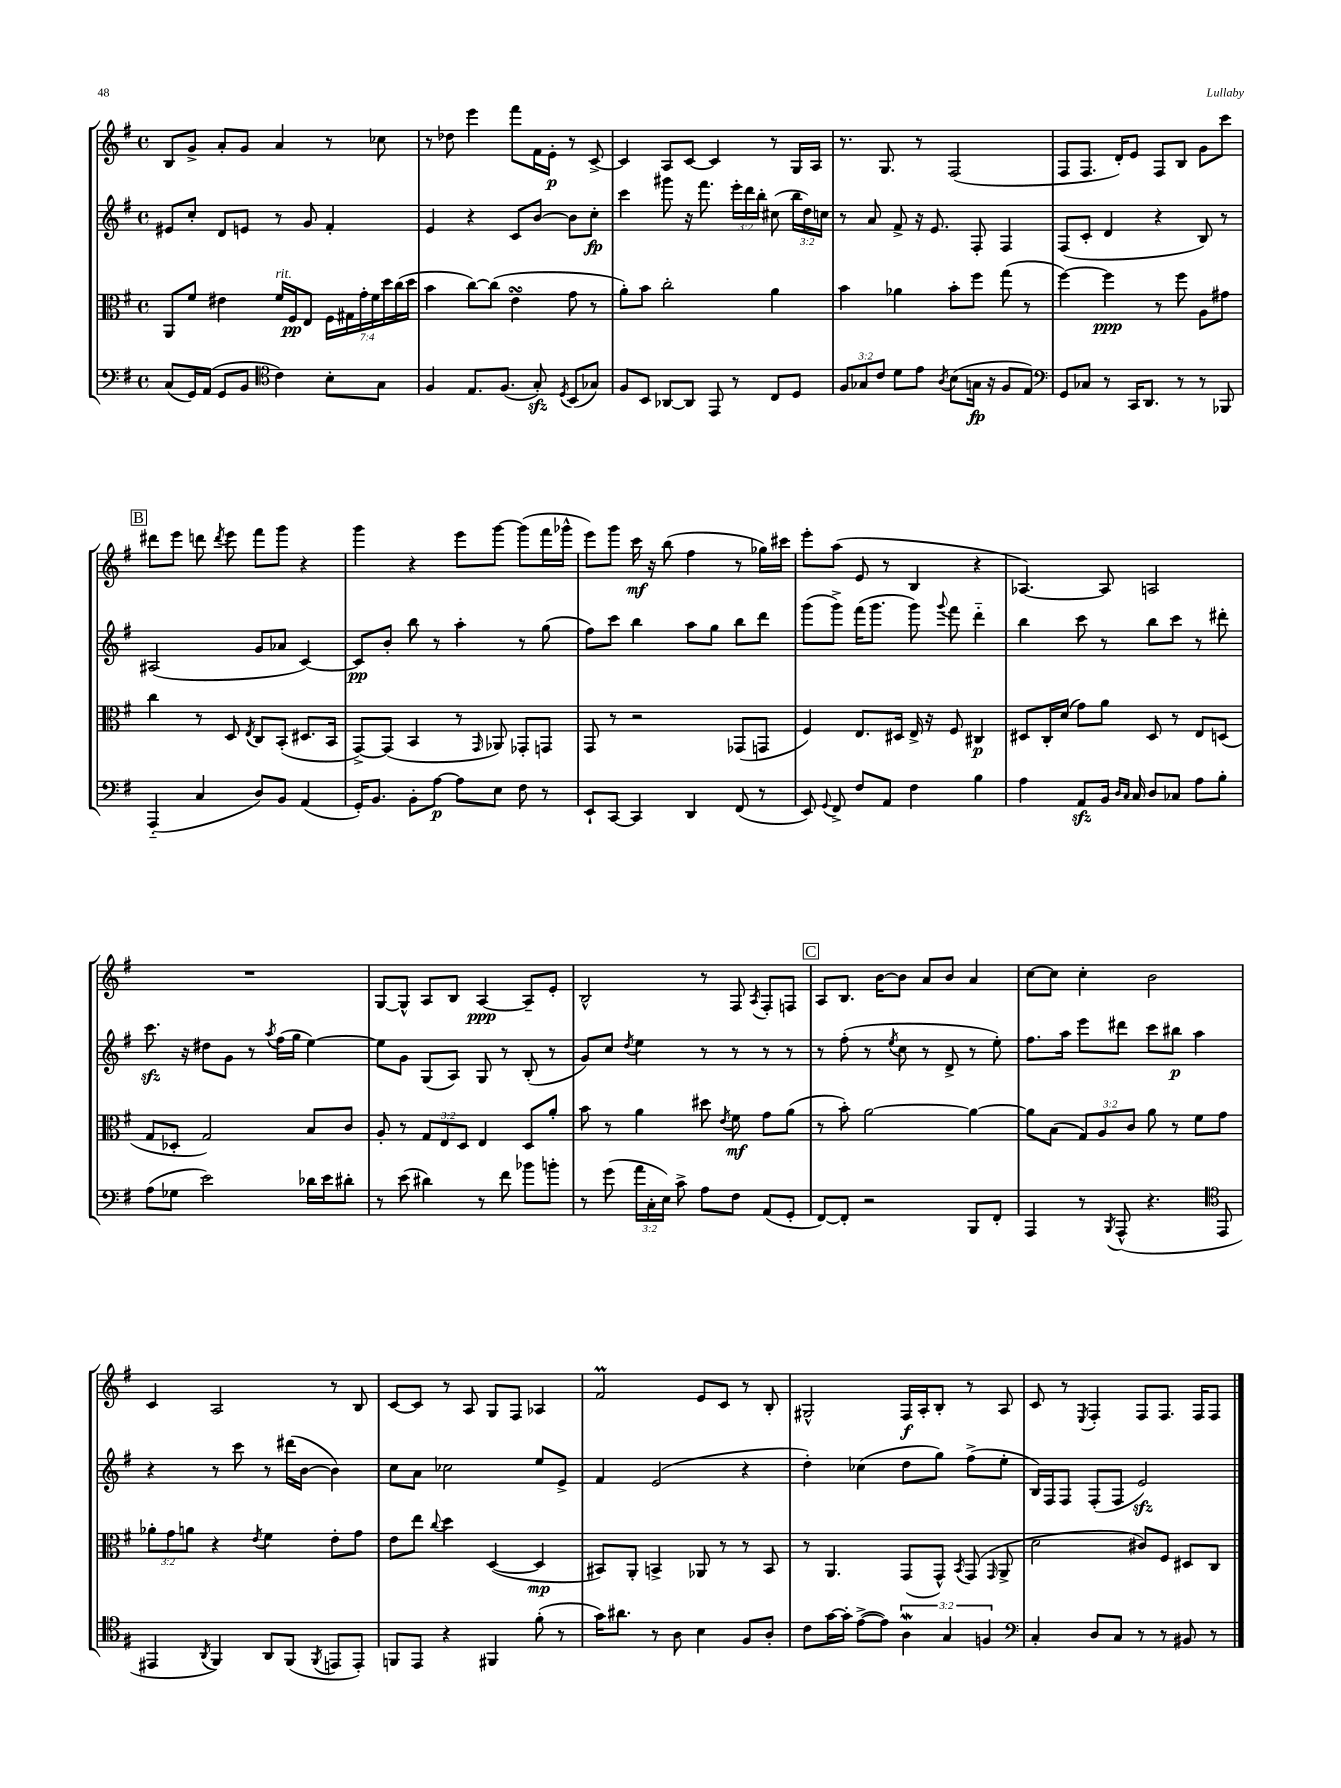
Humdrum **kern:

**kern	**kern	**kern	**kern
*staff4	*staff3	*staff2	*staff1
*clefF4	*clefC3	*clefG2	*clefG2
*k[f#]	*k[f#]	*k[f#]	*k[f#]
*M4/4	*M4/4	*M4/4	*M4/4
*met(c)	*met(c)	*met(c)	*met(c)
(8C/L	8AA/L	8e#/L	8B/L
16GG/L)	8f#/J	8cc'/J	8g^/J
(16AA/JJ	.	.	.
8GG/L	4e#\	8d/L	8a'/L
8BB/J	.	8e/J	8g/J
*clefC4	*	*	*
4c\)	16f#/LL	8r	4a/
.	16F#/J	.	.
.	8E/J	8g/	.
8B'\L	28F#\LL	4f#'/	8r
.	28G#\	.	.
.	28g'\	.	.
.	28f#\	.	.
8G\J	.	.	8cc-\
.	28dd\	.	.
.	(28cc\	.	.
.	28dd\JJ	.	.
=	=	=	=
4F#/	4b\	4e/	8r
.	.	.	8dd-\
8.E/L	[8cc\L)	4r	4eee\
.	(8cc\]J	.	.
(8.F#/J	.	.	.
.	4e\	8c/L	8fff#\L
8G'/)	.	[8b/J	16f#\L
.	.	.	16e'\JJ
8qD/	.	.	.
(8BB/L	8g\	8b\]L	8r
8G-/J)	8r	8cc'\J	[8c^/
=	=	=	=
8F#/L	8a'\L)	4ccc\	4c/]
8BB/J	8b\J	.	.
[8AA-/L	2cc'\	8ggg#\	8A/L
8AA-/]J	.	16r	[8c/J
.	.	8.fff#\	.
8EE/	.	.	4c/]
8r	.	24eee'\LL	.
.	.	24ddd\	.
.	.	24bb'\JJ	.
8C/L	4a\	(8cc#\	8r
8D/J	.	24bb\LL	16G/LL
.	.	24dd\)	.
.	.	.	16A/JJ
.	.	24cc\JJ	.
=	=	=	=
12F#/L	4b\	8r	8.r
12G-/	.	.	.
.	.	8a/	.
12c/J	.	.	.
.	.	.	8.G/
8d\L	4a-\	8f#^/	.
8e\J	.	16r	8r
.	.	8.e/	.
8qA/	.	.	.
(8B\L	8b'\L	.	(2F#/
16G\Jk	8ff#\J	8F#'/	.
16r	.	.	.
8F#/L	(8gg\	4F#/	.
8E/J)	8r	.	.
=	=	=	=
*clefF4	*	*	*
8GG/L	[4ff#\)	(8F#/L	8F#/L
8C-/J	.	8c'/J	8.F#/J
8r	4ff#\]	4d/	.
.	.	.	16d'/LK)
16CC/LK	.	.	8e/J
8.DD/J	.	.	.
.	8r	4r	8F#/L
8r	8ff#\	.	8B/J
8r	8A\L	8B/)	8g\L
8BBB-/	8g#\J	8r	8ccc\J
=	=	=	=
(4AAA'~/	4cc\	(2A#/	8ddd#\L
.	.	.	8eee\J
4C/	8r	.	8ddd\
.	.	.	8qddd/
.	8D/	.	8eee\
.	8qE/	.	.
8D/L)	8C/L	8g/L	8fff#\L
8BB/J	(8BB'/J	8a-/J	8ggg\J
(4AA/	8.D#/L	[4c/)	4r
.	16BB/Jk	.	.
=	=	=	=
16GG'/LK)	[8GG^/L)	8c/]L	4ggg\
8.BB/J	.	.	.
.	(8GG/]J	8b'/J	.
8BB'\L	4BB/	8bb\	4r
[8A\J	.	8r	.
8A\]L	8r	4aa'\	8eee\L
.	16qqGG/	.	.
8E\J	8AA-/)	.	[8ggg\J
8F#\	8GG-'/L	8r	(8ggg\]L
8r	8GG/J	(8gg\	16fff#\L
.	.	.	16ggg-^^\JJ
=	=	=	=
8EE`/L	8GG/	8ff#\L)	8eee\L)
[8CC/J	8r	8ccc\J	8ggg\J
4CC/]	2r	4bb\	16ccc\
.	.	.	16r
.	.	.	(8bb\
4DD/	.	8aa\L	4ff#\
.	.	8gg\J	.
(8FF#/	(8GG-/L	8bb\L	8r
8r	8GG/J	8ddd\J	16gg-\LL)
.	.	.	16ccc#\JJ
=	=	=	=
8EE/)	4F#/)	(8ggg\L	8eee'\L
8qqGG/	.	.	.
8FF#^/	.	8ggg^\J)	(8aa\J
8F#/L	8.E/L	(16fff#\LK	8e/
.	.	8.ggg\J	.
8AA/J	.	.	8r
.	16D#/Jk	.	.
4F#\	16E^/	8ggg\)	4B/
.	16r	.	.
.	.	8qqggg/	.
.	8F#/	8fff#\	.
4B\	4C#/	4ddd'~\	4r
=	=	=	=
4A\	8D#/L	4bb\	[4.A-/)
.	16C'/L	.	.
.	(16d/JJ	.	.
8AA/L	8g\L)	8ccc\	.
16BB/Jk	8a\J	8r	8A-/]
16qqD/LL	.	.	.
16qqC/JJ	.	.	.
16C/	.	.	.
8D/L	8D#/	8bb\L	2A/
8C-/J	8r	8ccc\J	.
8A\L	8E/L	8r	.
8B'\J	(8D/J	8ddd#'\	.
=	=	=	=
(8A\L	8G/L	8.ccc\	1r
8G-\J	8D-'/J	.	.
.	.	16r	.
2e\)	2G/)	8dd#\L	.
.	.	8g\J	.
.	.	8r	.
.	.	8qaa/	.
.	.	(16ff#\LL	.
.	.	16gg\JJ	.
16d-\LL	8B/L	[4ee\)	.
16e\J	.	.	.
8d#'\J	8c/J	.	.
=	=	=	=
8r	8A'/	8ee\]L	[8G/L
(8e\	8r	8g\J	8G^^/]J
4d#\)	12G/L	(8G/L	8A/L
.	12E/	.	.
.	.	8A/J)	8B/J
.	12D/J	.	.
8r	4E/	8G/	[4A/
8f#\	.	8r	.
8b-\L	8D/L	(8B'/	8A~/]L
8b'\J	8a'/J	8r	8e'/J
=	=	=	=
8r	8b\	8g/L)	2B^^/
(8g\	8r	8cc/J	.
.	.	8qdd/	.
24a\LL	4a\	4ee\	.
24C'\	.	.	.
24E\JJ)	.	.	.
8c^\	.	.	.
8A\L	8dd#\	8r	8r
.	8qe/	.	.
8F#\J	8f#\	8r	8F#/
.	.	.	8qA/
(8AA/L	8g\L	8r	8F#'/L
8GG'/J	(8a\J	8r	8F/J
=	=	=	=
[8FF#/L)	8r	8r	8A/L
8FF#'/]J	8b'\)	(8ff#'\	8.B/J
2r	[2a\	8r	.
.	.	.	[16b\LK
.	.	8qee/	.
.	.	8cc\	8b\]J
.	.	8r	8a/L
.	.	8d^/	8b/J
8BBB/L	4a\_	8r	4a/
8FF#'/J	.	8ee'\)	.
=	=	=	=
4AAA/	8a\]L	8.ff#\L	[8cc\L
.	(8B\J	.	8cc\]J
.	.	16aa\Jk	.
8r	12G/L)	8eee\L	4cc'\
.	12A/	.	.
8qBBB/	.	.	.
(8AAA^^/	.	8ddd#\J	.
.	12c/J	.	.
4.r	8a\	8ccc\L	2b\
.	8r	8bb#\J	.
.	8f#\L	4aa\	.
*clefC4	*	*	*
8EE/	8g\J	.	.
=	=	=	=
4EE#/	12a-'\L	4r	4c/
.	12g\	.	.
.	12a\J	.	.
8qAA/	.	.	.
4FF#/)	4r	8r	2A/
.	.	8ccc\	.
.	8qe/	.	.
8AA/L	4f#\	8r	.
(8FF#/J	.	(16ddd#\LL	.
.	.	[16b\JJ	.
8qFF#/	.	.	.
8EE/L	8e'\L	4b\])	8r
8EE'/J)	8g\J	.	8B/
=	=	=	=
8FF/L	8e\L	8cc\L	[8c/L
8EE/J	8ee\J	8a\J	8c/]J
.	8qqcc/	.	.
4r	4dd\	2cc-\	8r
.	.	.	8A/
4FF#/	([4D/	.	8G/L
.	.	.	8F#/J
(8f#'\	4D/]	8ee/L	4A-/
8r	.	8e^/J	.
=	=	=	=
16g\LK)	8BB#/L)	4f#/	2f#/
8.a#\J	.	.	.
.	8AA'/J	.	.
8r	4BB^/	(2e/	.
8A\	.	.	.
4B\	8AA-/	.	8e/L
.	8r	.	8c/J
8F#/L	8r	4r	8r
8A'/J	8BB/	.	8B'/
=	=	=	=
8c\L	8r	4dd'\)	2G#^^/
[16g\L	4.AA/	.	.
16g'\]JJ	.	.	.
([8e^\L	.	(4cc-\	.
8e\]J)	.	.	.
6A\	(8GG/L	8dd\L	16F#/LL
.	.	.	16A'/J
.	8GG^^/J)	8gg\J)	8B'/J
6G/	.	.	.
.	8qBB/	.	.
.	(8GG/	(8ff#^\L	8r
6F/	.	.	.
.	16qqGG/	.	.
.	8AA^/	8ee'\J	8A/
=	=	=	=
*clefF4	*	*	*
4C'/	2d\	16B/LL)	8c/
.	.	16F#/J	.
.	.	8F#/J	8r
.	.	.	8qE/
8D/L	.	(8F#'/L	4F#'/
8C/J	.	8F#/J	.
8r	8c#/L)	2e/)	8F#/L
8r	8F#/J	.	8.F#/J
8BB#/	8D#/L	.	.
.	.	.	16F#/LK
8r	8C/J	.	8F#/J
==	==	==	==
*-	*-	*-	*-
